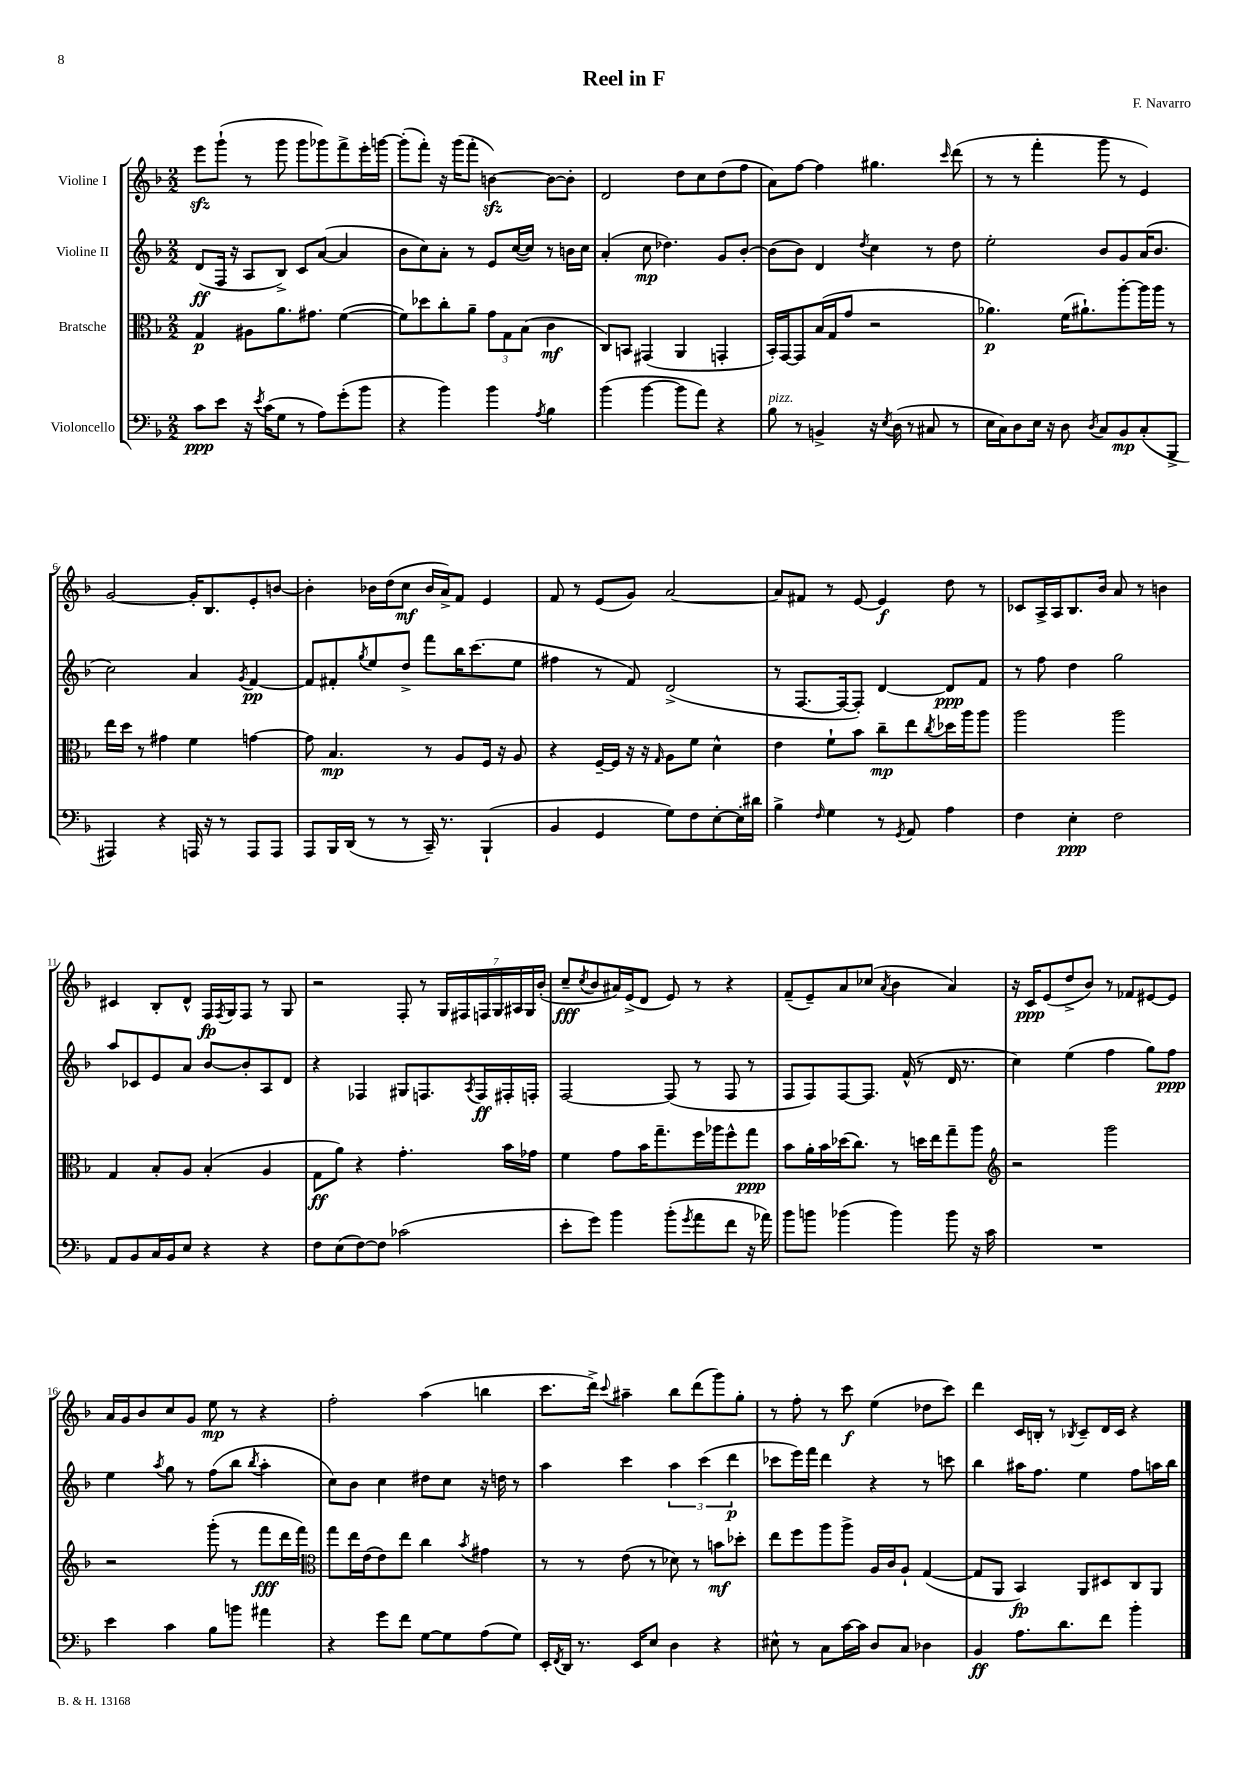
\header { title = "Reel in F" composer = "F. Navarro" }
<<
\new StaffGroup <<
\new Staff = "s0" \with { instrumentName = "Violine I" } {
    \clef treble \key f \major \numericTimeSignature \time 2/2
    e'''8\sfz g'''8-!( r8 g'''8 g'''8 ges'''8) f'''8-> e'''16-. g'''16~ |
    g'''8-.( f'''8-.) r16 g'''16( f'''8-. b'4~\sfz) b'8~ b'8-. |
    d'2 d''8 c''8 d''8( f''8 |
    a'8) f''8~ f''4 gis''4. \grace { c'''16 } d'''8( |
    r8 r8 f'''4-. g'''8 r8 e'4) |
    g'2~ g'16-. bes8. e'8-. b'8~ |
    b'4-. bes'16 d''16( c''8\mf bes'16 a'16->) f'8 e'4 |
    f'8 r8 e'8( g'8) a'2~ |
    a'8 fis'8 r8 e'8~ e'4\f d''8 r8 |
    ces'8 a16-> a16 bes8. bes'16 a'8 r8 b'4 |
    cis'4 bes8-. d'8-^ f16\fp \acciaccatura { f8 } g16 f8 r8 g8 |
    r2 f8-. r8 \tuplet 7/4 { g16 fis16 f16 g16 ais16 g16 bes'16-.( } |
    c''8--\fff \acciaccatura { c''8 } bes'8 ais'16) e'16->( d'8 e'8) r8 r4 |
    f'8--( e'8--) a'8 ces''8( \acciaccatura { a'8 } bes'4 a'4) |
    r16 c'16\ppp e'8( d''8-> bes'8) r8 fes'8 eis'8~ eis'8 |
    a'16 g'16 bes'8 c''8 g'8 e''8\mp r8 r4 |
    f''2-. a''4( b''4 |
    c'''8. d'''16->) \appoggiatura { c'''8 } ais''4-- bes''8 d'''8( g'''8) g''8-. |
    r8 f''8-. r8 c'''8\f e''4( des''8 c'''8) |
    d'''4 c'16 b16-. r8 \acciaccatura { bes8 } c'8-- d'16 c'16 r4 \bar "|." |
}
\new Staff = "s1" \with { instrumentName = "Violine II" } {
    \clef treble \key f \major \numericTimeSignature \time 2/2
    d'8\ff( f16 r16 a8 bes8->) c'8 a'8~( a'4 |
    bes'8 c''8) a'8-. r8 e'8 c''16~( c''16) r8 b'16 c''16 |
    a'4-.( c''8\mp des''4.) g'8 bes'8~-. |
    bes'8( bes'8) d'4 \acciaccatura { d''8 } c''4 r8 d''8 |
    e''2-. bes'8 g'8 a'16( bes'8. |
    c''2) a'4 \acciaccatura { g'8 } f'4~\pp |
    f'8 fis'8-. \acciaccatura { g''8 } e''8 d''8-> f'''8 bes''16 c'''8.( e''8 |
    fis''4 r8 f'8) d'2->( |
    r8 f8.~ f16~ f8-.) d'4~ d'8\ppp f'8 |
    r8 f''8 d''4 g''2 |
    a''8 ces'8 e'8 a'8 bes'8~ bes'8-. a8 d'8 |
    r4 fes4 gis8 f8. \acciaccatura { a8 } f16\ff fis16-. f16-. |
    f2~ f8( r8 f8 r8 |
    f8 f8) f8~ f8. f'16-^( r8 d'16 r8. |
    c''4) e''4( f''4 g''8) f''8\ppp |
    e''4 \acciaccatura { a''8 } g''8 r8 f''8( bes''8 \acciaccatura { bes''8 } a''4-. |
    c''8) bes'8 c''4 dis''8 c''8 r16 d''16 r8 |
    a''4 c'''4 \tuplet 3/2 { a''4 c'''4( d'''4\p } |
    ces'''8 e'''16) f'''16 d'''4 r4 r8 c'''8 |
    bes''4 ais''16 f''8. e''4 f''8 a''16 bes''16 \bar "|." |
}
\new Staff = "s2" \with { instrumentName = "Bratsche" } {
    \clef alto \key f \major \numericTimeSignature \time 2/2
    g4\p ais8 a'8. gis'8. f'4~( |
    f'8) des''8 c''8-. a'8-- \tuplet 3/2 { g'8 g8 bes8( } c'4\mf |
    c8) b,8 gis,4( a,4 g,4-. |
    bes,16-.) g,16~ g,8 bes16( g16 g'8 r2 |
    aes'4.\p) f'16( ais'8.-!) a''8~-. a''16 a''16 r8 |
    e''16 d''16 r8 gis'4 f'4 g'4~ |
    g'8 bes4.\mp r8 a8 f16 r16 a8 |
    r4 f16~-- f16 r16 r16 \grace { g16 } a8 f'8 d'4-^ |
    e'4 f'8-! bes'8 c''8--\mp e''8 \acciaccatura { c''8 } des''16 a''16 a''8 |
    a''2 a''2 |
    g4 bes8-. a8 bes4-.( a4 |
    g8\ff a'8) r4 g'4.-. bes'16 ges'16 |
    f'4 g'8 bes'16 g''8.-- f''16 aes''16 f''8-^ g''8\ppp |
    bes'8 a'16-. bes'16 des''16( c''8.) r8 d''16 e''16 g''8-- a''8 |
    \clef treble r2 g'''2 |
    r2 g'''8-.( r8 f'''8\fff d'''16 f'''16) |
    \clef alto g''8 e''16 e'16( e'8) e''8 c''4 \acciaccatura { bes'8 } gis'4 |
    r8 r8 e'8( r8 des'8) r8 b'8\mf des''8-. |
    e''8 f''8 a''8 a''8-> a16 c'16 a8-! g4~( |
    g8 a,8 bes,4\fp) a,8 dis8 c8 a,8 \bar "|." |
}
\new Staff = "s3" \with { instrumentName = "Violoncello" } {
    \clef bass \key f \major \numericTimeSignature \time 2/2
    c'8\ppp e'8 r16 \acciaccatura { e'8 } c'16( g8 r8 a8) g'8-.( bes'8 |
    r4 bes'4) bes'4 \acciaccatura { a8 } bes4 |
    bes'4( bes'4~ bes'8 a'8) r4 |
    bes8^\markup { \italic "pizz." } r8 b,4-> r16 \acciaccatura { e8 } d16( r8 cis8 r8 |
    e16 c16) d8 e16 r16 d8 \acciaccatura { d8 } c8 bes,8\mp c8-.( bes,,8-> |
    ais,,4) r4 a,,16 r16 r8 a,,8 a,,8 |
    a,,8 bes,,16 d,16( r8 r8 c,16--) r8. bes,,4-!( |
    bes,4 g,4 g8) f8 e8~-. e16-. dis'16 |
    bes4-> \grace { f16 } g4 r8 \acciaccatura { g,8 } a,8 a4 |
    f4 e4-.\ppp f2 |
    a,8 bes,8 c16 bes,16 e8 r4 r4 |
    f8 e8( f8~) f8 ces'2( |
    e'8-. g'8) bes'4 bes'8-.( \acciaccatura { g'8 } a'8 f'8 r16 aes'16) |
    bes'8 b'8 bes'4( bes'4) bes'8 r16 c'16 |
    R1 |
    e'4 c'4 bes8 b'8 ais'4 |
    r4 g'8 f'8 g8~ g8 a8( g8) |
    e,16-. \acciaccatura { f,8 } d,16 r8. e,16 e8 d4 r4 |
    eis8-^ r8 c8 c'16~ c'16 d8 c8 des4 |
    bes,4\ff a8. d'8. f'8 bes'4-. \bar "|." |
}
>>
>>
